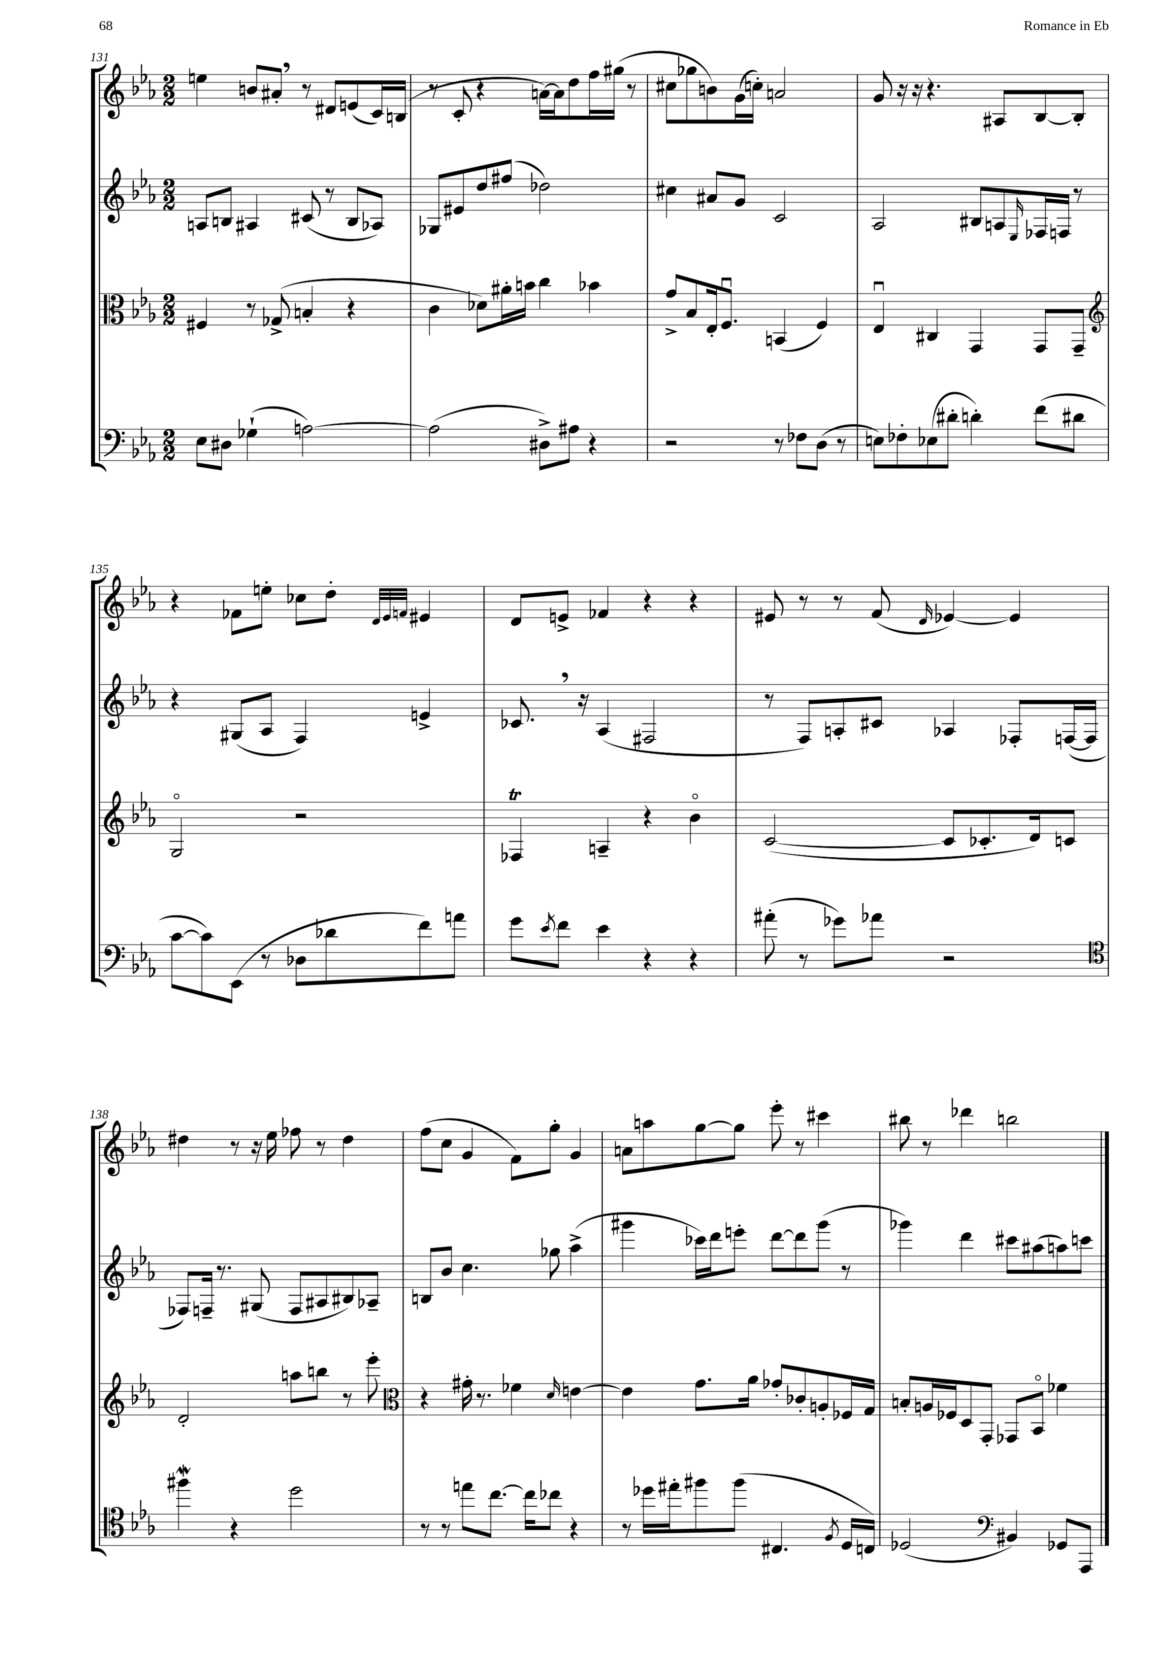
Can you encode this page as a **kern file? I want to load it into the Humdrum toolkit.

**kern	**kern	**kern	**kern
*staff4	*staff3	*staff2	*staff1
*clefF4	*clefC3	*clefG2	*clefG2
*k[b-e-a-]	*k[b-e-a-]	*k[b-e-a-]	*k[b-e-a-]
*M2/2	*M2/2	*M2/2	*M2/2
8E-	4F#	8A	4ee
8D#	.	8B	.
(4G-`	8r	4A#	8b
.	(8G-^	.	8a#'
[2A)	4B'	(8c#	8r
.	.	8r	8d#
.	4r	8B	(8e
.	.	8A-)	16c)
.	.	.	(16B
=	=	=	=
(2A]	4c	8G-	8r
.	.	8e#	8c'
.	8d-)	8dd	4r
.	16a#'	(8ff#	.
.	16b	.	.
8D#^)	4cc	2dd-)	[16a)
.	.	.	16a]
8A#	.	.	8dd
4r	4b-	.	16ff
.	.	.	(16gg#
.	.	.	8r
=	=	=	=
2r	8g^	4cc#	8cc#
.	8B-	.	8gg-
.	16E-'	8a#	8b)
.	8.Fu	.	.
.	.	8g	(16g
.	.	.	16cc')
8r	(4BB	2c	2a
8F-	.	.	.
(8D	4F)	.	.
8r	.	.	.
=	=	=	=
8E)	4E-u	2A-	8g
8F-'	.	.	16r
.	.	.	16r
(8E-	4C#	.	4.r
8d#'	.	.	.
4d')	4GG	8B#	.
.	.	8A	8A#
.	.	16qqE-	.
(8f	8GG	16F-	[8B-
.	.	16F	.
8d#	8GG~	8r	8B-']
=	=	=	=
*	*clefG2	*	*
[8c	2Go	4r	4r
8c])	.	.	.
(8EE-	.	(8G#	8f-
8r	.	8A-	8ee'
8D-	2r	4F)	8cc-
8d-	.	.	8dd'
.	.	.	32qqd
.	.	.	32qqe-
.	.	.	32qqf
8f)	.	4e^	4e#
8a	.	.	.
=	=	=	=
8g	4F-	8.c-	8d
8qe-	.	.	.
8f	.	.	8e^
.	.	16r	.
4e-	4A~	(4A-	4f-
4r	4r	2F#	4r
4r	4b-o	.	4r
=	=	=	=
(8a#'	([2c	8r	8e#
8r	.	8F)	8r
8g-)	.	8A'	8r
8a-	.	8c#	(8f
.	.	.	16qqd
2r	8c]	4A-	[4e-)
.	8.c-'	.	.
.	.	8F-'	4e-]
.	16d)	.	.
.	8c	([16F	.
.	.	16F]	.
=	=	=	=
*clefC4	*	*	*
4ff#	2d'	8F-)	4dd#
.	.	16F~	.
.	.	8.r	.
4r	.	.	8r
.	.	(8G#	16r
.	.	.	16ee-
2dd	8aa	8F	8ff-
.	8bb	8A#	8r
.	8r	8B#)	4dd#
.	8eee-'	8A-~	.
=	=	=	=
*	*clefC3	*	*
8r	4r	8B	(8ff
8r	.	8b-	8cc
8ee	16g#'	4.cc	4g
.	8.r	.	.
[8.cc	.	.	.
.	4f-	.	8f)
16cc]	.	.	.
8cc-	.	8gg-	8gg'
.	16qqd	.	.
4r	[4e	(4aa-^	4g
=	=	=	=
8r	4e]	4ggg#	8a
16dd-	.	.	8aa
16ee#'	.	.	.
8ff#	8.g	16ccc-)	[8gg
.	.	16ddd	.
(8ff#	.	8eee'	8gg]
.	16a-	.	.
4.C#	8g-'	[8ddd	8eee-'
.	8c-'	8ddd]	8r
.	8A'	(8ggg#	4ccc#
8qF	.	.	.
16D	16F-	8r	.
16C)	16G	.	.
=	=	=	=
(2D-	8B'	4ggg-)	8bb#
.	16A	.	8r
.	16F-	.	.
.	8D	4ddd	4ddd-
.	8GG'	.	.
*clefF4	*	*	*
4BB#)	8GG-	8ccc#	2bb
.	8BB-o	(8aa#	.
8GG-	4f-	8aa)	.
8AAA-	.	8ccc	.
==	==	==	==
*-	*-	*-	*-
